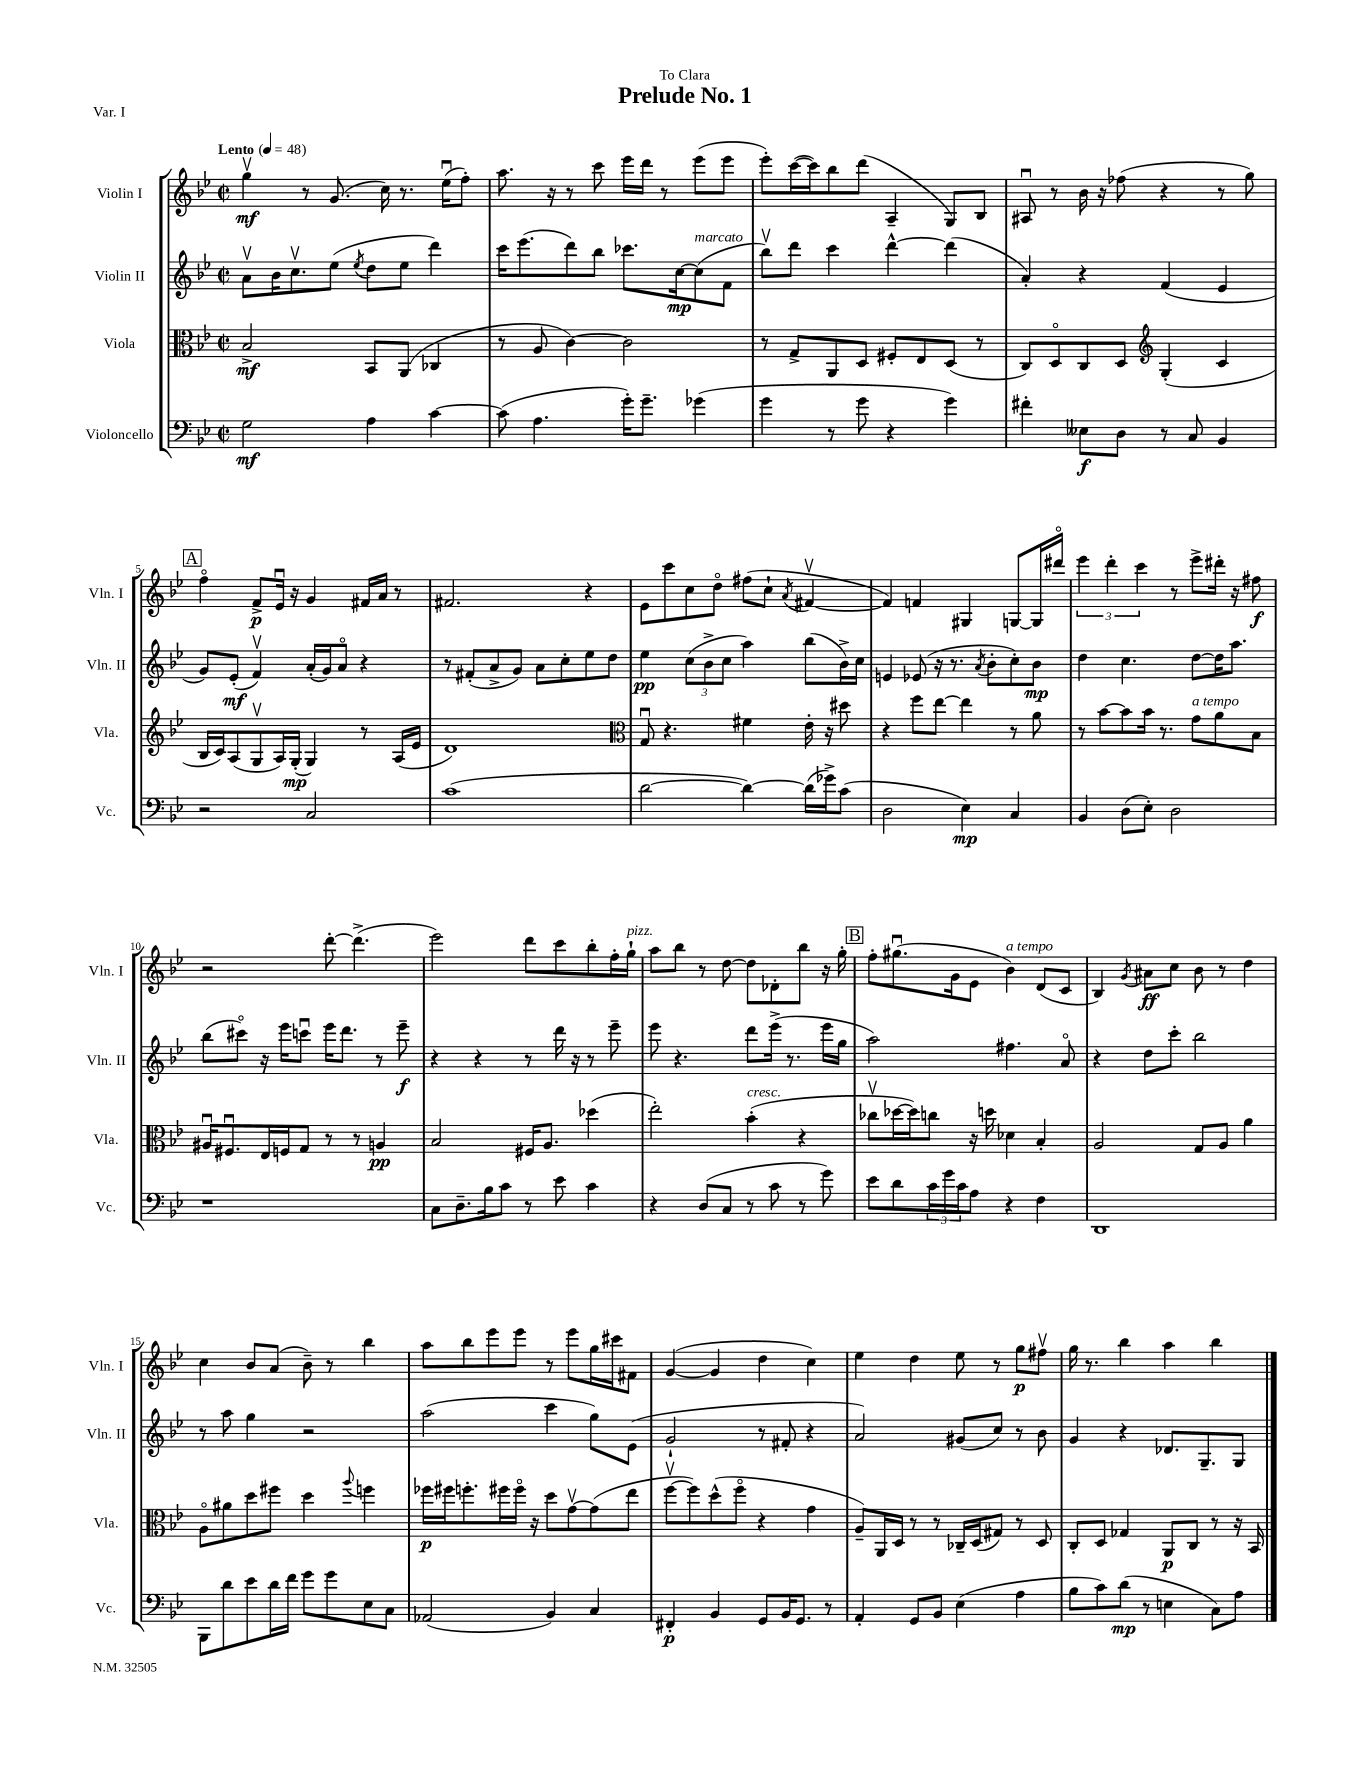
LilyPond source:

\header { title = "Prelude No. 1" dedication = "To Clara" piece = "Var. I" }
<<
\new StaffGroup <<
\new Staff = "s0" \with { instrumentName = "Violin I" shortInstrumentName = "Vln. I" } {
    \clef treble \key bes \major \defaultTimeSignature \time 2/2 \tempo "Lento" 4 = 48
    g''4\upbow\mf r8 g'8.( c''16) r8. ees''16\downbow( f''8-.) |
    a''8. r16 r8 c'''8 ees'''16 d'''16 r8 ees'''8( ees'''8 |
    ees'''8-.) c'''16~( c'''16) bes''8 d'''8( a4-- g8) bes8 |
    ais8\downbow r8 bes'16 r16 fes''8( r4 r8 g''8) |
    \mark \markup { \box "A" } f''4\flageolet f'8->\p ees'16\downbow r16 g'4 fis'16 a'16 r8 |
    fis'2. r4 |
    ees'8 c'''8 c''8 d''8\flageolet fis''8( c''8-! \acciaccatura { a'8 } fis'4~\upbow |
    fis'4) f'4 gis4 g8~ g16 dis'''16\flageolet |
    \tuplet 3/2 { ees'''4 d'''4-. c'''4 } r8 ees'''8-> dis'''16-. r16 fis''8\f |
    r2 d'''8~-. d'''4.->( |
    ees'''2) d'''8 c'''8 bes''8-. f''16-. g''16-!^\markup { \italic "pizz." } |
    a''8 bes''8 r8 d''8~ d''8 des'8-. bes''8 r16 g''16-. |
    \mark \markup { \box "B" } f''8-. gis''8.\downbow( g'16 ees'8 bes'4^\markup { \italic "a tempo" }) d'8( c'8 |
    bes4) \acciaccatura { g'8 } ais'8\ff c''8 bes'8 r8 d''4 |
    c''4 bes'8 a'8( bes'8--) r8 bes''4 |
    a''8 bes''8 ees'''8 ees'''8 r8 ees'''8 g''16 cis'''16 fis'8 |
    g'4~( g'4 d''4 c''4) |
    ees''4 d''4 ees''8 r8 g''8\p fis''8\upbow |
    g''16 r8. bes''4 a''4 bes''4 \bar "|." |
}
\new Staff = "s1" \with { instrumentName = "Violin II" shortInstrumentName = "Vln. II" } {
    \clef treble \key bes \major \defaultTimeSignature \time 2/2
    a'8\upbow bes'16 c''8.\upbow ees''8( \acciaccatura { ees''8 } d''8 ees''8 d'''4) |
    c'''16 ees'''8.( d'''8) bes''8 ces'''8. c''16~\mp c''8^\markup { \italic "marcato" }( f'8 |
    bes''8\upbow) d'''8 c'''4 d'''4~-^ d'''4( |
    a'4-.) r4 f'4( ees'4 |
    \mark \markup { \box "A" } g'8) ees'8-.\mf( f'4\upbow) a'16-.( g'16) a'8\flageolet r4 |
    r8 fis'8-.( a'8-> g'8) a'8 c''8-. ees''8 d''8 |
    ees''4\pp \tuplet 3/2 { c''8( bes'8-> c''8 } a''4) bes''8( bes'16->) c''16 |
    e'4 ees'8( r16 r8. \acciaccatura { a'8 } bes'8-. c''8-.) bes'8\mp |
    d''4 c''4. d''8~ d''16 a''8. |
    bes''8( cis'''8\flageolet) r16 ees'''16 c'''8\downbow ees'''16 d'''8. r8 ees'''8--\f |
    r4 r4 r8 d'''16 r16 r8 ees'''8-- |
    ees'''8 r4. d'''8 ees'''16->( r8. ees'''16 g''16 |
    \mark \markup { \box "B" } a''2) fis''4. a'8\flageolet |
    r4 d''8 c'''8-. bes''2 |
    r8 a''8 g''4 r2 |
    a''2( c'''4 g''8) ees'8( |
    g'2-! r8 fis'8-. r4 |
    a'2) gis'8( c''8) r8 bes'8 |
    g'4 r4 des'8. g8.-- g8 \bar "|." |
}
\new Staff = "s2" \with { instrumentName = "Viola" shortInstrumentName = "Vla." } {
    \clef alto \key bes \major \defaultTimeSignature \time 2/2
    bes2->\mf bes,8 a,8( ces4 |
    r8 a8 c'4~) c'2 |
    r8 g8-> a,8 d8 fis8-. ees8 d8( r8 |
    c8) d8\flageolet c8 d8 \clef treble g4-.( c'4 |
    \mark \markup { \box "A" } bes16 c'16) a8( g8\upbow a16) g16-.\mp( g4) r8 a16( ees'16 |
    d'1) |
    \clef alto g8\downbow r4. fis'4 ees'16-. r16 dis''8 |
    r4 f''8 ees''8~ ees''4 r8 a'8 |
    r8 bes'8~ bes'8 bes'16 r8. g'8^\markup { \italic "a tempo" } a'8 bes8 |
    ais16\downbow fis8.\downbow ees16 f16 g8 r8 r8 a4\pp |
    bes2 fis16 a8. des''4( |
    ees''2-.) bes'4-.^\markup { \italic "cresc." }( r4 |
    \mark \markup { \box "B" } ces''8\upbow des''16~ des''16) c''8 r16 d''16 des'4 bes4-. |
    a2 g8 a8 a'4 |
    a8\flageolet ais'8 d''8 fis''8 d''4 \appoggiatura { a''8 } f''4 |
    fes''16\p fis''16 f''8.-. fis''16 fis''16\flageolet r16 d''8 g'8~\upbow g'8( ees''8 |
    f''8~\upbow f''8) d''8-^( f''8\flageolet r4 g'4 |
    a8--) a,16 d16 r8 r8 ces16-- d16( gis8) r8 d8 |
    c8-. d8 ges4 a,8\p c8 r8 r16 bes,16 \bar "|." |
}
\new Staff = "s3" \with { instrumentName = "Violoncello" shortInstrumentName = "Vc." } {
    \clef bass \key bes \major \defaultTimeSignature \time 2/2
    g2\mf a4 c'4~ |
    c'8( a4. g'16-.) g'8.-- ges'4( |
    g'4 r8 g'8 r4 g'4) |
    fis'4-. eeses8\f d8 r8 c8 bes,4 |
    \mark \markup { \box "A" } r2 c2 |
    c'1( |
    d'2~ d'4~) d'16( ges'16->) c'8( |
    d2 ees4\mp) c4 |
    bes,4 d8( ees8-.) d2 |
    r1 |
    c8 d8.-- bes16 c'8 r8 ees'8 c'4 |
    r4 d8( c8 r8 c'8 r8 g'8) |
    \mark \markup { \box "B" } ees'8 d'8 \tuplet 3/2 { c'16 g'16 c'16 } a8 r4 f4 |
    d,1 |
    bes,,8 d'8 ees'8 d'16 f'16 g'8 g'8 ees8 c8 |
    aes,2( bes,4) c4 |
    fis,4-.\p bes,4 g,8 bes,16 g,8. r8 |
    a,4-. g,8 bes,8 ees4( a4 |
    bes8 c'8) d'8\mp( r8 e4 c8) a8 \bar "|." |
}
>>
>>
